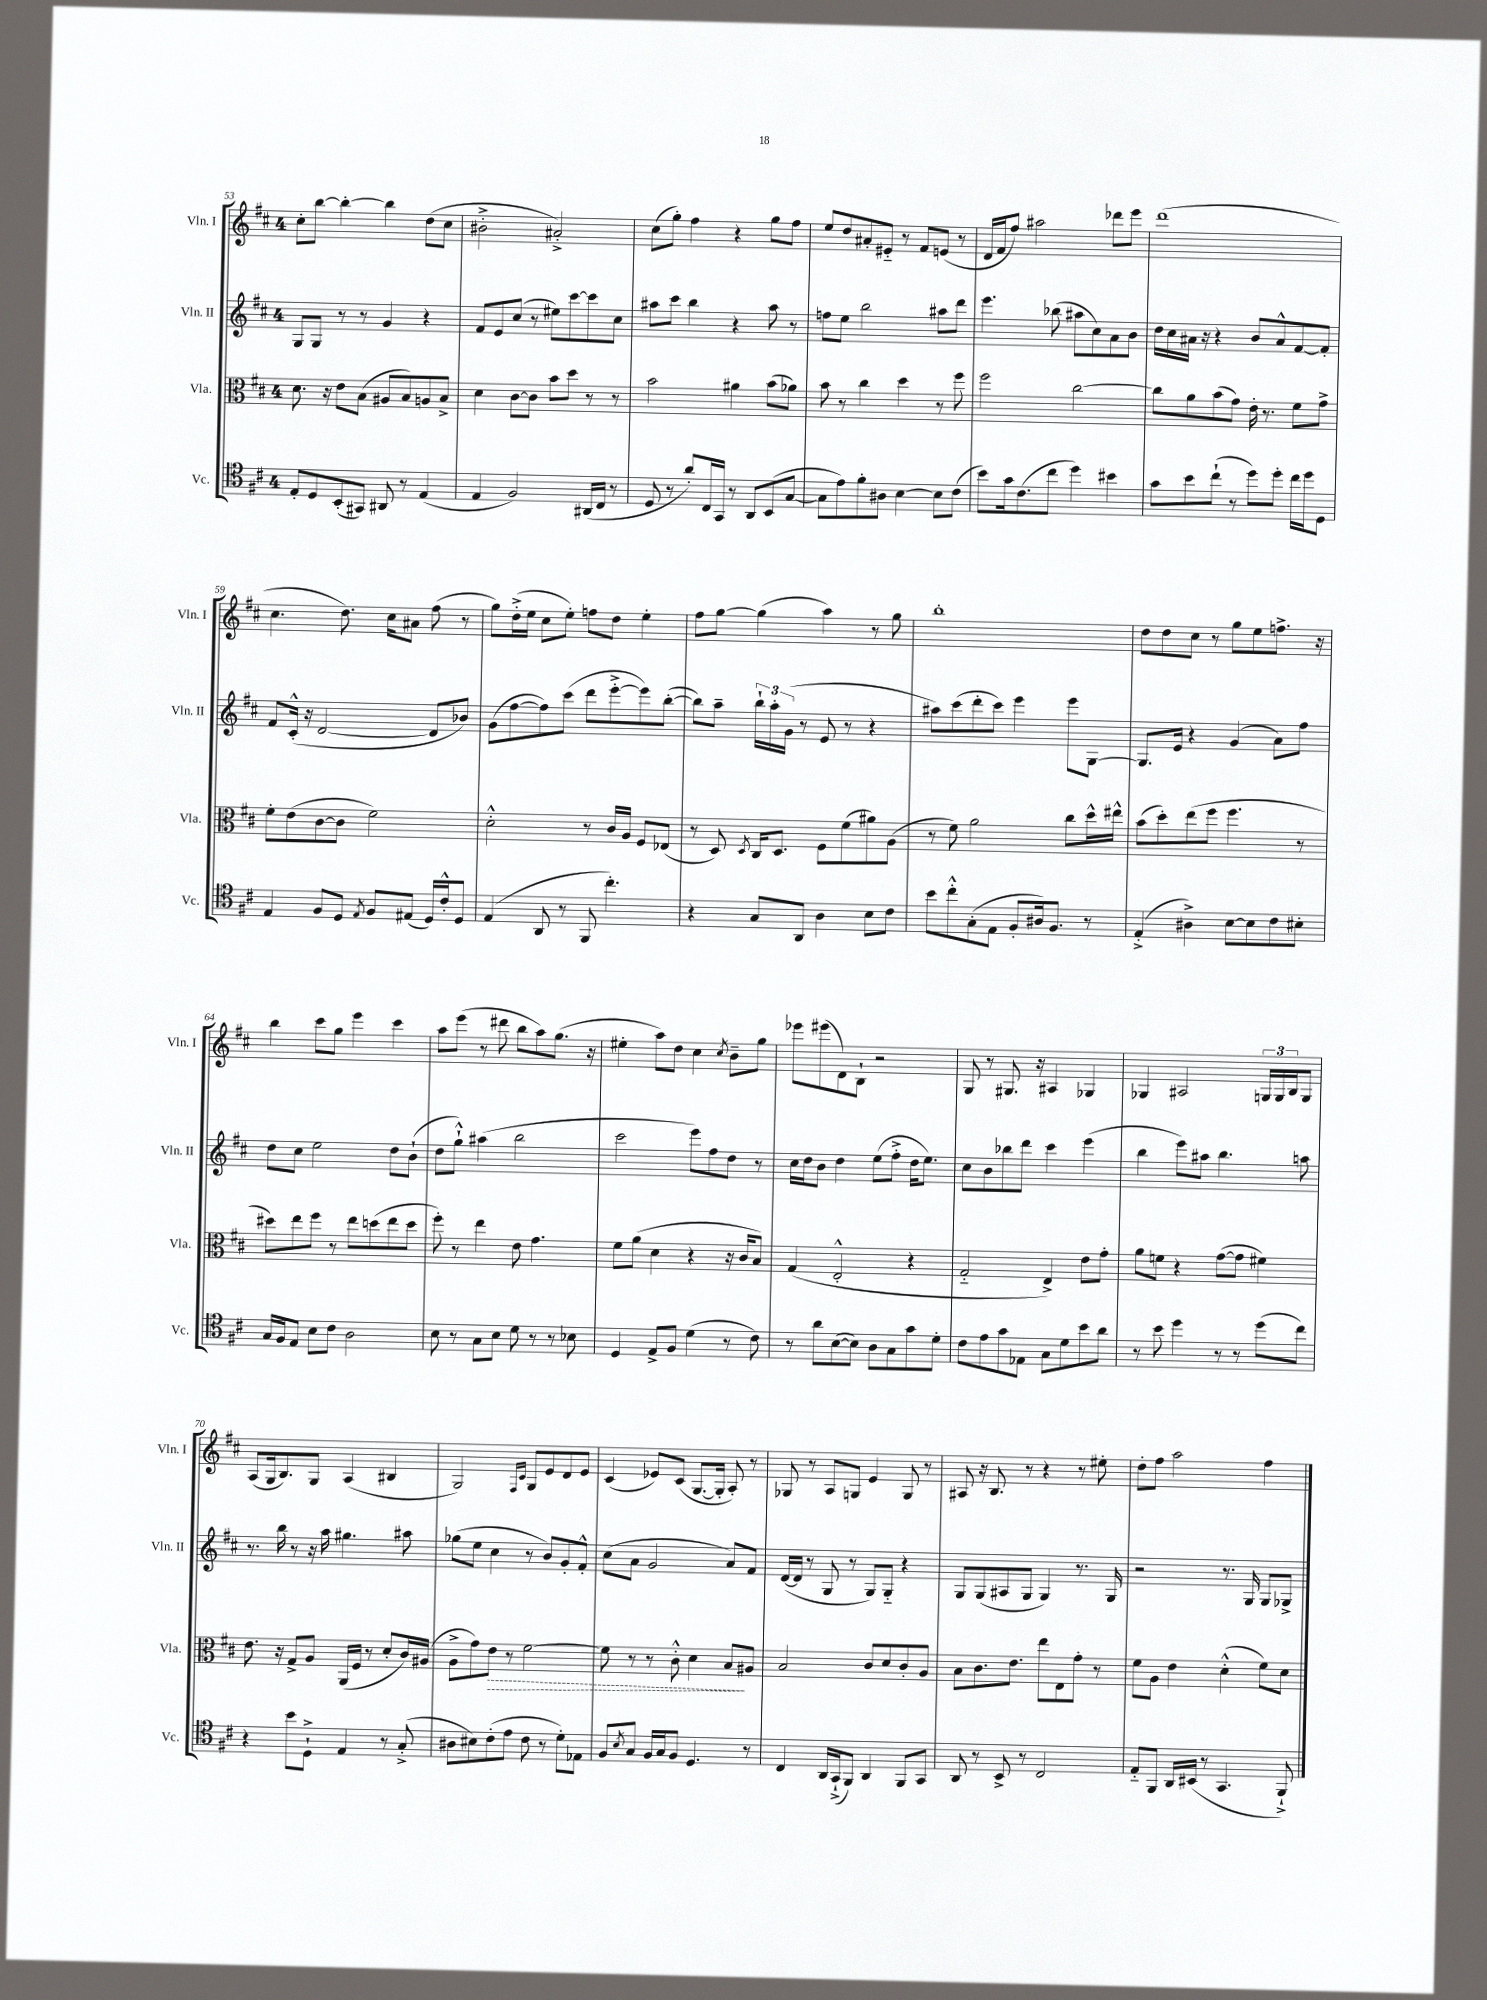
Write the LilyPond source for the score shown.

<<
\new StaffGroup <<
\new Staff = "s0" \with { instrumentName = "Vln. I" shortInstrumentName = "Vln. I" } {
    \clef treble \key d \major \once \override Staff.TimeSignature.style = #'single-digit \time 4/4
    cis''8-. b''8~ b''4~-. b''4 d''8( cis''8 |
    bis'2-.-> ais'2-.->) |
    cis''8( g''8-.) fis''4 r4 g''8 fis''8 |
    e''8 d''8 ais'8-. eis'8-_ r8 fis'8 e'8( r8 |
    d'16 fis'16 fis''8) ais''2 des'''8 e'''8 |
    d'''1( |
    cis''4. d''8.) cis''16 ais'8 fis''8( r8 |
    g''8) d''16-.->( e''16 cis''8 e''8-.) f''8 d''8 e''4-. |
    fis''8 g''8~ g''4( a''4) r8 g''8 |
    b''1-. |
    d''8 d''8 cis''8 r8 g''8 e''8 f''8.-> r16 |
    b''4 cis'''8 g''8 e'''4 cis'''4 |
    a''8 e'''8( r8 dis'''8 b''8 a''8) g''8.( r16 |
    eis''4-. a''8) d''8 cis''4 \acciaccatura { cis''8 } b'8-- g''8 |
    ees'''8 eis'''8( d'8) b8-! r2 |
    g8 r8 gis8. r16 ais4 ges4 |
    ges4 ais2 \tuplet 3/2 { g16 g16 b16 } g8 |
    a8( g16 b8.) g8 a4( bis4 |
    g2) \grace { fis16 cis'16 } g8 e'8 d'8 e'8 |
    cis'4( ees'8) cis'8( g8.~ g16-. a8-.) r8 |
    ges8 r8 a8 g8 e'4 g8 r8 |
    ais8 r16 b8. r8 r4 r8 eis''8-. |
    d''8-. fis''8 a''2 fis''4 \bar "|." |
}
\new Staff = "s1" \with { instrumentName = "Vln. II" shortInstrumentName = "Vln. II" } {
    \clef treble \key d \major \once \override Staff.TimeSignature.style = #'single-digit \time 4/4
    g8 g8 r8 r8 g'4 r4 |
    fis'8 e'8 cis''8( r8 eis''8) cis'''8~ cis'''8 cis''8 |
    ais''8 cis'''8 b''4 r4 ais''8 r8 |
    f''8 e''8 b''2 ais''8 d'''8 |
    e'''4. bes''8( ais''8 cis''8) a'8 b'8 |
    d''16 cis''16 ais'16 r16 r4 b'8 ais'8-^ fis'8~ fis'8-. |
    fis'8 cis'16-.-^( r16 d'2~ d'8 bes'8) |
    g'8( fis''8~ fis''8) cis'''8( d'''8 e'''8~-.-> e'''8) b''8~-.( |
    b''8) a''8-- \tuplet 3/2 { b''16-! a''16-. g'16( } r8 e'8 r8 r4 |
    ais''8) cis'''8( d'''8-. cis'''8) e'''4 e'''8 g8~ |
    g8. e'16 r4 g'4( a'8) fis''8 |
    d''8 cis''8 e''2 d''8 b'8-!( |
    d''8 g''8-!-^) ais''4( b''2 |
    cis'''2 e'''8) fis''8 d''8 r8 |
    cis''16 d''16 b'8 d''4 e''8( fis''8-.-> d''16 e''8.) |
    cis''8 b'8 bes''8 d'''8 cis'''4 e'''4( |
    b''4 e'''8) ais''8 b''4. a''8 |
    r8. b''16 r8 r16 a''16 gis''4. ais''8 |
    ges''8( e''8 cis''4 r8 b'8) g'8-. fis'8-.-^ |
    cis''8( a'8 g'2 a'8) fis'8 |
    d'16~( d'16 r8 g8 r8 g8) g8-_ r4 |
    g8 g8( ais8 g8 g4) r8. g16 |
    r2 r8. g16 g8 ges8-> \bar "|." |
}
\new Staff = "s2" \with { instrumentName = "Vla." shortInstrumentName = "Vla." } {
    \clef alto \key d \major \once \override Staff.TimeSignature.style = #'single-digit \time 4/4
    d'8. r16 e'8 b8( ais8 b8) a8 b8-> |
    d'4 cis'8~ cis'8 b'8 d''8 r8 r8 |
    b'2 ais'4 b'8( aes'8) |
    b'8 r8 cis''4 d''4 r8 fis''8 |
    fis''2 cis''2~ |
    cis''8 a'8 b'8( g'8) e'16-. r8. fis'8 g'8-> |
    fis'8-. e'8( cis'8~ cis'8 fis'2) |
    d'2-.-^ r8 cis'16 a16 fis8 ees8( |
    r8 d8) \acciaccatura { d8 } cis16 d8. fis8 fis'8( ais'8) a8( |
    r8 fis'8) a'2 cis''8 d''16-^ eis''16-^ |
    b'8( d''8-.) e''8( fis''8 fis''4. r8 |
    dis''8) e''8 fis''8 r8 e''8 d''8( e''8 d''8 |
    fis''8-.) r8 e''4 e'8 g'4. |
    fis'8 a'8( d'4 r4 r16 cis'16 b8) |
    g4( e2-.-^ r4 |
    g2-_ e4->) e'8 g'8-. |
    a'8 f'8 r4 g'8~( g'8 fis'4) |
    e'8. r16 g8-> a8 a,16( fis16 r8 d'8-. cis'16) ais16( |
    a8-> g'8) \once \override Hairpin.style = #'dashed-line e'8\> r8 fis'2~ |
    fis'8 r8 r8 cis'8-.-^ d'4 b8\! ais8 |
    b2 cis'8 d'8 cis'8-. a8 |
    b8 cis'8. e'8. e''8 e8 g'8-. r8 |
    fis'8 a8 e'4 d'4-.-^( fis'8) d'8 \bar "|." |
}
\new Staff = "s3" \with { instrumentName = "Vc." shortInstrumentName = "Vc." } {
    \clef tenor \key d \major \once \override Staff.TimeSignature.style = #'single-digit \time 4/4
    e8-. d8 b,8-.( gis,8) ais,8 r8 e4( |
    e4 fis2) ais,16( cis16 r8 |
    d8 r8 a'8-.) cis16 g,16 r8 a,8 b,8( g8~ |
    g8 e'8) fis'8-. ais8 b4~ b8 cis'8( |
    b'8) g'16 cis'8.( cis''8 d''4) bis'4 |
    g'8 b'8 cis''8-!( r8 d''8) d''8-. cis''16 d''16 d8 |
    e4 fis8 d8 \acciaccatura { e8 } fis8 eis8( d16) cis'16-.-^ d8 |
    e4( a,8 r8 fis,8 cis''4.-.) |
    r4 g8 a,8 a4 b8 cis'8 |
    b'8 cis''8-.-^ g8-.( e8 fis8-. ais16) fis8. r8 |
    e4-.->( ais4->) b8~ b8 cis'8 bis8-. |
    g16 fis16 e8 b8 cis'8 a2 |
    b8 r8 g8 b8 d'8 r8 r8 bes8 |
    d4 e8-> fis8 d'4( r8 cis'8) |
    r8 a'8 b8~( b8) a8 g8 g'8 d'8-. |
    cis'8 e'8 g'8 ees8 g8 d'8 b'8 a'8 |
    r8 b'8 d''4 r8 r8 d''8( cis''8) |
    r4 b'8 d8-!-> e4 r8 g8-.->( |
    ais8 bis8) cis'8-.( e'8 cis'8 r8 d'8-.) ees8 |
    fis8 \acciaccatura { b8 } g8 fis16 g16 fis8 d4. r8 |
    cis4 a,16 g,16-!->( fis,8) a,4 fis,8 g,8 |
    a,8 r8 b,8-> r8 cis2 |
    e8-_ fis,8 a,16 bis,16( r8 g,4. fis,8-!->) \bar "|." |
}
>>
>>
\layout { \context { \Score currentBarNumber = #53 } }
